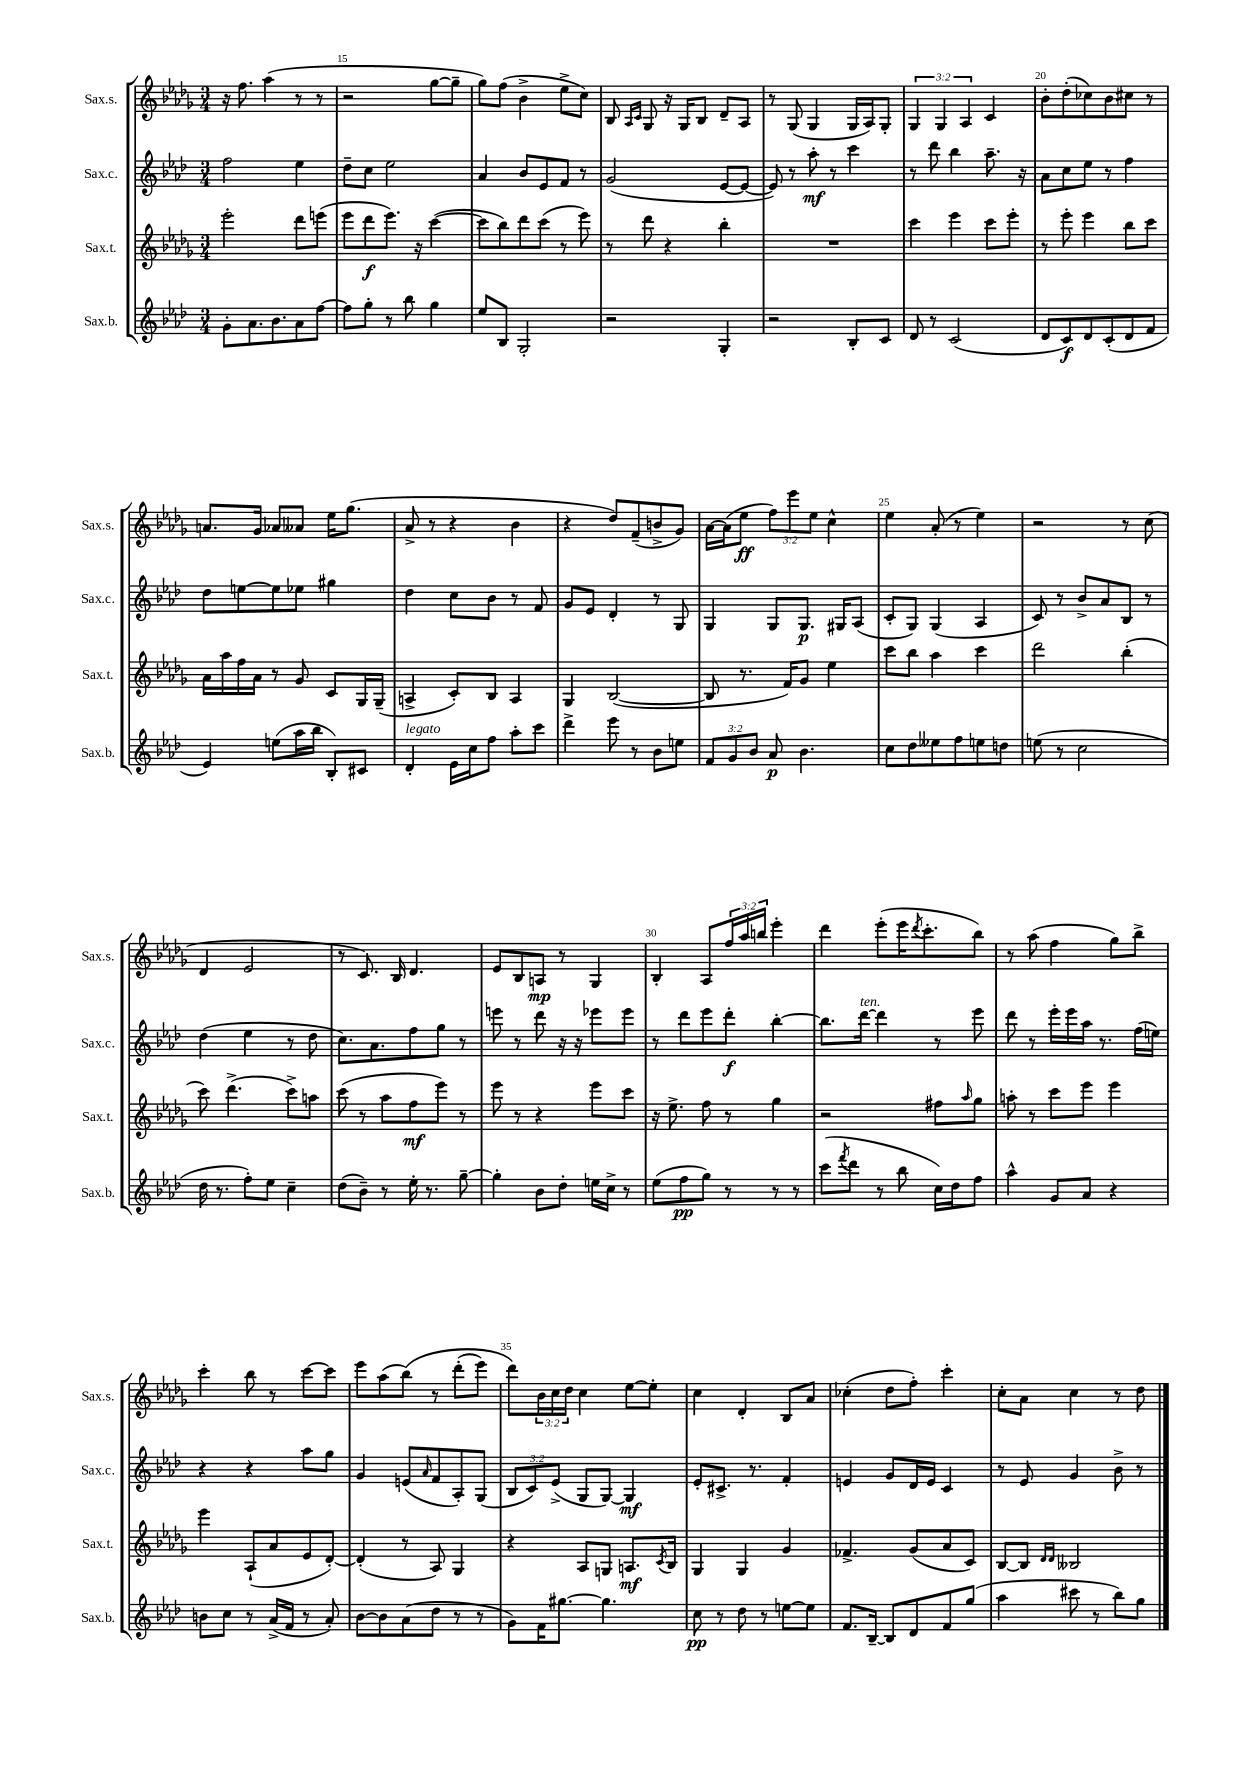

**kern	**kern	**kern	**kern
*staff4	*staff3	*staff2	*staff1
*clefG2	*clefG2	*clefG2	*clefG2
*k[b-e-a-d-]	*k[b-e-a-d-g-]	*k[b-e-a-d-]	*k[b-e-a-d-g-]
*M3/4	*M3/4	*M3/4	*M3/4
8g'	2eee-'	2ff	16r
.	.	.	8.ff
8.a-	.	.	.
.	.	.	(4aa-
8.b-	.	.	.
8a-	8ddd-	4ee-	8r
[8ff	(8eee	.	8r
=	=	=	=
8ff]	8eee-	8dd-~	2r
8gg'	8ddd-	8cc	.
8r	8.eee-)	2ee-	.
8bb-	.	.	.
.	16r	.	.
4gg	([4ccc	.	[8gg-
.	.	.	8gg-~]
=	=	=	=
8ee-	8ccc]	4a-	8gg-)
8B-	8bb-)	.	(8ff
2G'	8ddd-	8b-	4b-^
.	(8ccc	8e-	.
.	8r	8f	8ee-^
.	8eee-)	8r	8cc)
=	=	=	=
2r	8r	(2g	8B-
.	.	.	16qqA-
.	.	.	16qqc
.	8ddd-	.	8G-
.	4r	.	16r
.	.	.	16G-
.	.	.	8B-
4G'	4bb-'	[8e-	8d-~
.	.	8e-_	8A-
=	=	=	=
2r	2.r	8e-])	8r
.	.	8r	(8G-
.	.	8aa-'	4G-
.	.	8r	.
8B-'	.	4ccc	16G-
.	.	.	16A-)
8c	.	.	8G-'
=	=	=	=
8d-	4ccc	8r	6G-
8r	.	8ddd-	.
.	.	.	6G-
(2c	4eee-	4bb-	.
.	.	.	6A-
.	8ccc	8.aa-~	4c
.	8eee-'	.	.
.	.	16r	.
=	=	=	=
8d-	8r	8a-	8b-'
8c)	8eee-'	8cc	(8dd-'
8d-	4eee-	8ee-	8cc-)
(8c'	.	8r	8b-
8d-	8bb-	4ff	8cc#
8f	8ccc	.	8r
=	=	=	=
4e-)	16a-	8dd-	8.a
.	16aa-	.	.
.	16ff	[8ee	.
.	16a-	.	16g-
(8ee	8r	8ee]	8a-
16aa-	8g-	8ee-	8a--
16bb-	.	.	.
8B-')	8c	4gg#	16ee-
.	.	.	(8.gg-
8c#	16G-	.	.
.	(16G-~	.	.
=	=	=	=
4d-'	4A^	4dd-	8a-^
.	.	.	8r
16e-	8c')	8cc	4r
16cc	.	.	.
8ff	8B-	8b-	.
8aa-'	4A	8r	4b-
8ccc	.	8f	.
=	=	=	=
4ddd-^	4G-	8g	4r
.	.	8e-	.
8eee-	([2B-	4d-'	8dd-)
8r	.	.	(8f~
8b-	.	8r	8b^
8ee	.	8G	8g-)
=	=	=	=
12f	8B-]	4G	[16a-
.	.	.	(16a-]
12g	.	.	.
.	8.r	.	8ee-
12b-	.	.	.
8a-	.	8G	12ff)
.	16f)	.	.
.	.	.	12eee-
4.b-	8g-	8.G	.
.	.	.	12ee-
.	4ee-	.	4cc^^
.	.	16G#	.
.	.	(8A-	.
=	=	=	=
8cc	8ccc	8c'	4ee-
8dd-	8bb-	8G)	.
8ee--	4aa-	(4G	(8a-'
8ff	.	.	8r
8ee	4ccc	4A-	4ee-)
8dd	.	.	.
=	=	=	=
(8ee	2ddd-	8c)	2r
8r	.	8r	.
2cc	.	8b-^	.
.	.	8a-	.
.	(4bb-'	8B-	8r
.	.	8r	(8cc
=	=	=	=
16dd-	8ccc)	(4dd-	4d-
8.r	.	.	.
.	(4.ddd-^	.	.
8ff')	.	4ee-	2e-
8ee-	.	.	.
4cc~	8ccc^)	8r	.
.	8aa	8dd-	.
=	=	=	=
(8dd-	(8ccc	8.cc)	8r
8b-~)	8r	.	8.c)
.	.	8.a-	.
8r	8aa-	.	.
.	.	.	16B-
16ee-'	8ff	8ff	4.d-
8.r	.	.	.
.	8eee-)	8gg	.
[8gg~	8r	8r	.
=	=	=	=
4gg']	8eee-	8eee	8e-
.	8r	8r	8B-
8b-	4r	8ddd-	8A
8dd-'	.	16r	8r
.	.	16r	.
16ee	8eee-	8eee-	4G-
16cc^	.	.	.
8r	8ccc	8eee-	.
=	=	=	=
(8ee-	16r	8r	4B-'
.	8.ee-^	.	.
8ff	.	8ddd-	.
8gg)	8ff	8eee-	8A-
8r	8r	8ddd-'	24ff
.	.	.	24aa-
.	.	.	24bb
8r	4gg-	[4bb-'	4eee-'
8r	.	.	.
=	=	=	=
(8ccc	2r	8.bb-]	4ddd-
8qfff	.	.	.
8ddd-	.	.	.
.	.	[16ddd-	.
8r	.	4ddd-]	(8eee-'
8bb-	.	.	16eee-
.	.	.	8qddd-
.	.	.	8.ccc'
16cc)	8ff#	8r	.
16dd-	.	.	.
.	16qqaa-	.	.
8ff	8gg-	8eee-	8bb-)
=	=	=	=
4aa-^^	8aa'	8ddd-	8r
.	8r	8r	(8aa-
8g	8ccc	16eee-'	4ff
.	.	16eee-	.
8a-	8eee-	16aa-	.
.	.	8.r	.
4r	4eee-	.	8gg-)
.	.	(16ff	8bb-^
.	.	16ee)	.
=	=	=	=
8b	4eee-	4r	4ccc'
8cc	.	.	.
8r	(8A-`	4r	8bb-
(16a-^	8a-	.	8r
16f	.	.	.
8r	8e-	8aa-	[8ccc
8a-')	[8d-')	8gg	8ccc]
=	=	=	=
[8b-	(4d-']	4g	8eee-
8b-]	.	.	(8aa-
(8a-	8r	(8e	&(8bb-)
.	.	16qqa-	.
8dd-	8A-)	8f	8r
8r	4G-	8A-')	(8ddd-'
8r	.	(8G	8eee-)
=	=	=	=
8g)	4r	12B-	8ddd-&)
.	.	12c)	.
16f	.	.	24b-
.	.	(12e-^	24cc
[8.gg#	.	.	.
.	.	.	24dd-
.	8A-	8G	4cc
4.gg#]	8G	[8G)	.
.	8.A	4G]	[8ee-
.	.	.	8ee-']
.	8qc	.	.
.	16B-	.	.
=	=	=	=
8cc	4G-	8e-'	4cc
8r	.	8.c#^	.
8dd-	4G-	.	4d-'
.	.	8.r	.
8r	.	.	.
[8ee	4g-	4f'	8B-
8ee]	.	.	8a-
=	=	=	=
8.f	4.f-^	4e	(4cc-'
[16B-~	.	.	.
8B-]	.	8g	8dd-
8d-	(8g-	16d-	8ff')
.	.	16e	.
8f	8a-	4c	4ccc'
(8gg	8c)	.	.
=	=	=	=
4aa-	[8B-	8r	8cc'
.	8B-]	8e-	8a-
.	16qqd-	.	.
.	16qqd-	.	.
8ccc#	2B--	4g	4cc
8r	.	.	.
8bb-)	.	8b-^	8r
8gg	.	8r	8dd-
==	==	==	==
*-	*-	*-	*-
